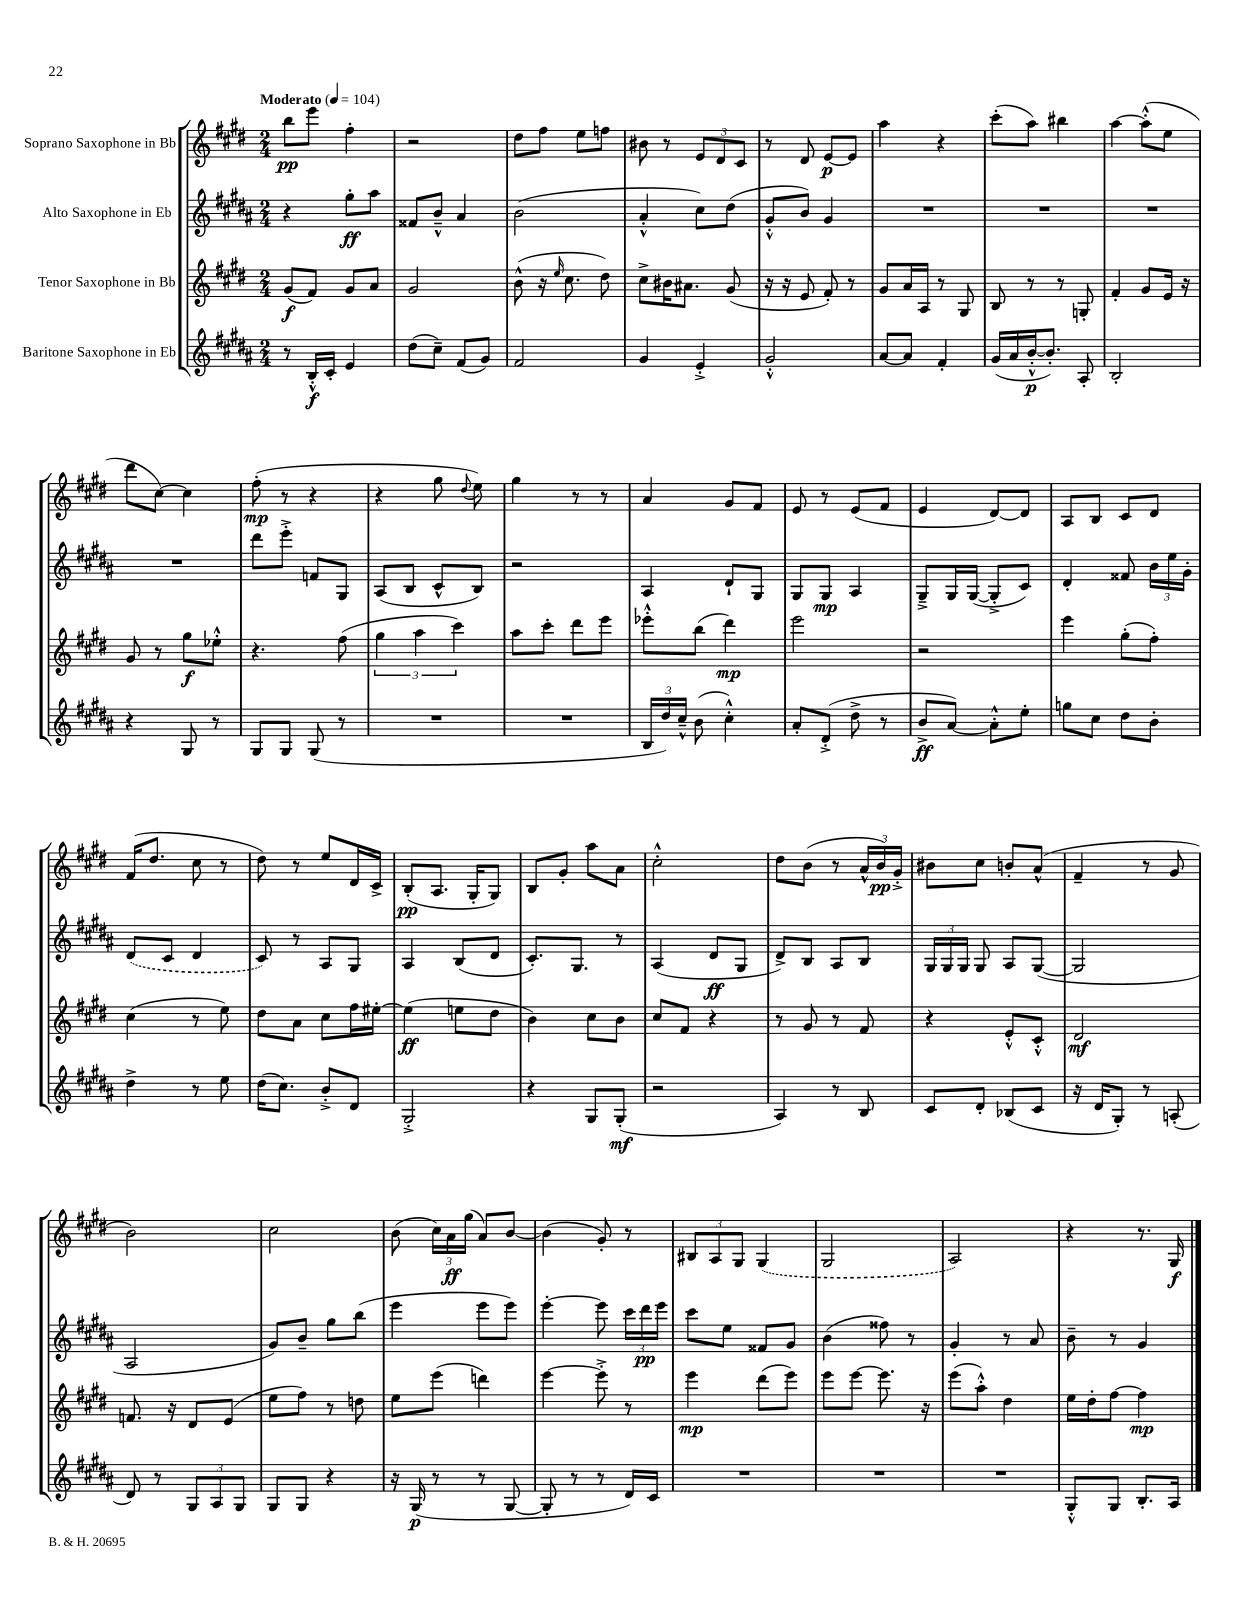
<<
\new StaffGroup <<
\new Staff = "s0" \with { instrumentName = "Soprano Saxophone in Bb" } {
    \clef treble \key e \major \numericTimeSignature \time 2/4 \tempo "Moderato" 4 = 104
    \autoBeamOff b''8[\pp e'''8] fis''4-. |
    r2 |
    dis''8[ fis''8] e''8[ f''8] |
    bis'8 r8 \tuplet 3/2 { e'8[ dis'8 cis'8] } |
    r8 dis'8 e'8[~\p e'8] |
    a''4 r4 |
    cis'''8[-.( a''8]) bis''4 |
    a''4~ a''8[-.-^( e''8] |
    dis'''8[ cis''8]~) cis''4 |
    fis''8-.\mp( r8 r4 |
    r4 gis''8 \appoggiatura { dis''8 } e''8) |
    gis''4 r8 r8 |
    a'4 gis'8[ fis'8] |
    e'8 r8 e'8[( fis'8] |
    e'4 dis'8[~) dis'8] |
    a8[ b8] cis'8[ dis'8] |
    fis'16[( dis''8.] cis''8 r8 |
    dis''8) r8 e''8[ dis'16 cis'16]-> |
    b8[-.\pp( a8.] gis16[-. gis8]) |
    b8[ gis'8]-. a''8[ a'8] |
    cis''2-.-^ |
    dis''8[ b'8]( r8 \tuplet 3/2 { a'16[-^ b'16\pp) gis'16]-.-> } |
    bis'8[ cis''8] b'8[-. a'8]-^( |
    fis'4-- r8 gis'8 |
    b'2) |
    cis''2 |
    b'8( \tuplet 3/2 { cis''16[) a'16\ff gis''16]( } a'8[) b'8]~ |
    b'4( gis'8-.) r8 |
    \tuplet 3/2 { bis8[ a8 gis8] } \once \slurDashed gis4( |
    gis2 |
    a2) |
    r4 r8. gis16\f \bar "|." |
}
\new Staff = "s1" \with { instrumentName = "Alto Saxophone in Eb" } {
    \clef treble \key b \major \numericTimeSignature \time 2/4
    \autoBeamOff r4 gis''8[-.\ff ais''8] |
    fisis'8[ b'8]---^ ais'4 |
    b'2( |
    ais'4-.-^ cis''8[) dis''8]( |
    gis'8[-.-^ b'8]) gis'4 |
    R2 |
    R2 |
    R2 |
    R2 |
    dis'''8[ e'''8]-.-> f'8[ gis8] |
    ais8[( b8] cis'8[-^ b8]) |
    r2 |
    ais4 dis'8[-! gis8] |
    gis8[ gis8]\mp ais4 |
    gis8[---> gis16 gis16]~( gis8[-.-> cis'8]) |
    dis'4-. fisis'8 \tuplet 3/2 { b'16[ e''16 gis'16]-. } |
    \once \slurDashed dis'8[( cis'8] dis'4 |
    cis'8) r8 ais8[ gis8] |
    ais4 b8[( dis'8] |
    cis'8.[-.) gis8.] r8 |
    ais4( dis'8[\ff gis8] |
    dis'8[->) b8] ais8[ b8] |
    \tuplet 3/2 { gis16[ gis16 gis16] } gis8 ais8[ gis8]~( |
    gis2 |
    ais2 |
    gis'8[) b'8]-- gis''8[ b''8]( |
    e'''4 e'''8[ e'''8]) |
    e'''4~-. e'''8 \tuplet 3/2 { cis'''16[ dis'''16\pp e'''16] } |
    cis'''8[ e''8] fisis'8[ gis'8] |
    b'4( fisis''8) r8 |
    gis'4-. r8 ais'8 |
    b'8-- r8 gis'4 \bar "|." |
}
\new Staff = "s2" \with { instrumentName = "Tenor Saxophone in Bb" } {
    \clef treble \key e \major \numericTimeSignature \time 2/4
    \autoBeamOff gis'8[\f( fis'8]) gis'8[ a'8] |
    gis'2 |
    b'8-^( r16 \grace { e''16 } cis''8. dis''8) |
    cis''8[-> bis'16 ais'8.] gis'8( |
    r16 r16 e'8 fis'8-.) r8 |
    gis'8[ a'16 a16] r8 gis8 |
    b8 r8 r8 g8-. |
    fis'4-. gis'8[ e'16] r16 |
    gis'8 r8 gis''8[\f ees''8]-.-^ |
    r4. fis''8( |
    \tuplet 3/2 { gis''4 a''4 cis'''4) } |
    a''8[ cis'''8]-. dis'''8[ e'''8] |
    ees'''8[-.-^ b''8]( dis'''4\mp) |
    e'''2 |
    r2 |
    e'''4 gis''8[-.( fis''8]-.) |
    cis''4( r8 e''8) |
    dis''8[ a'8] cis''8[ fis''16 eis''16]~-. |
    eis''4\ff( e''8[ dis''8] |
    b'4) cis''8[ b'8] |
    cis''8[ fis'8] r4 |
    r8 gis'8 r8 fis'8 |
    r4 e'8[-.-^ cis'8]-.-^ |
    dis'2\mf |
    f'8. r16 dis'8[ e'8]( |
    e''8[ fis''8]) r8 d''8 |
    e''8[ e'''8]( d'''4) |
    e'''4~ e'''8-.-> r8 |
    e'''4\mp dis'''8[( e'''8]) |
    e'''8[ e'''8]~ e'''8. r16 |
    e'''8[( a''8]-.-^) dis''4 |
    e''16[ dis''16-. fis''8]~ fis''4\mp \bar "|." |
}
\new Staff = "s3" \with { instrumentName = "Baritone Saxophone in Eb" } {
    \clef treble \key b \major \numericTimeSignature \time 2/4
    \autoBeamOff r8 b16[-.-^\f cis'16]-. e'4 |
    dis''8[( cis''8]--) fis'8[( gis'8]) |
    fis'2 |
    gis'4 e'4-.-> |
    gis'2-.-^ |
    ais'8[~ ais'8] fis'4-. |
    gis'16[( ais'16 b'16~-.-^\p b'8.]-.) ais8-. |
    b2-. |
    r4 gis8 r8 |
    gis8[ gis8] gis8( r8 |
    R2 |
    R2 |
    \tuplet 3/2 { b16[ dis''16) cis''16]---^ } b'8( cis''4-.-^) |
    ais'8[-. dis'8]-.->( dis''8-> r8 |
    b'8[->\ff ais'8]~) ais'8[-.-^ e''8]-. |
    g''8[ cis''8] dis''8[ b'8]-. |
    dis''4-> r8 e''8 |
    dis''16[( cis''8.]) b'8[-.-> dis'8] |
    gis2-.-> |
    r4 gis8[ gis8]-.\mf( |
    r2 |
    ais4) r8 b8 |
    cis'8[ dis'8]-. bes8[( cis'8] |
    r16 dis'16[ gis8]-.) r8 a8-.( |
    dis'8) r8 \tuplet 3/2 { gis8[ ais8 gis8] } |
    gis8[ gis8] r4 |
    r16 gis16\p( r8 r8 gis8~ |
    gis8-. r8 r8 dis'16[) cis'16] |
    R2 |
    R2 |
    R2 |
    gis8[-.-^ gis8] b8.[-. ais16] \bar "|." |
}
>>
>>
\layout { \context { \Score \remove "Bar_number_engraver" } }
